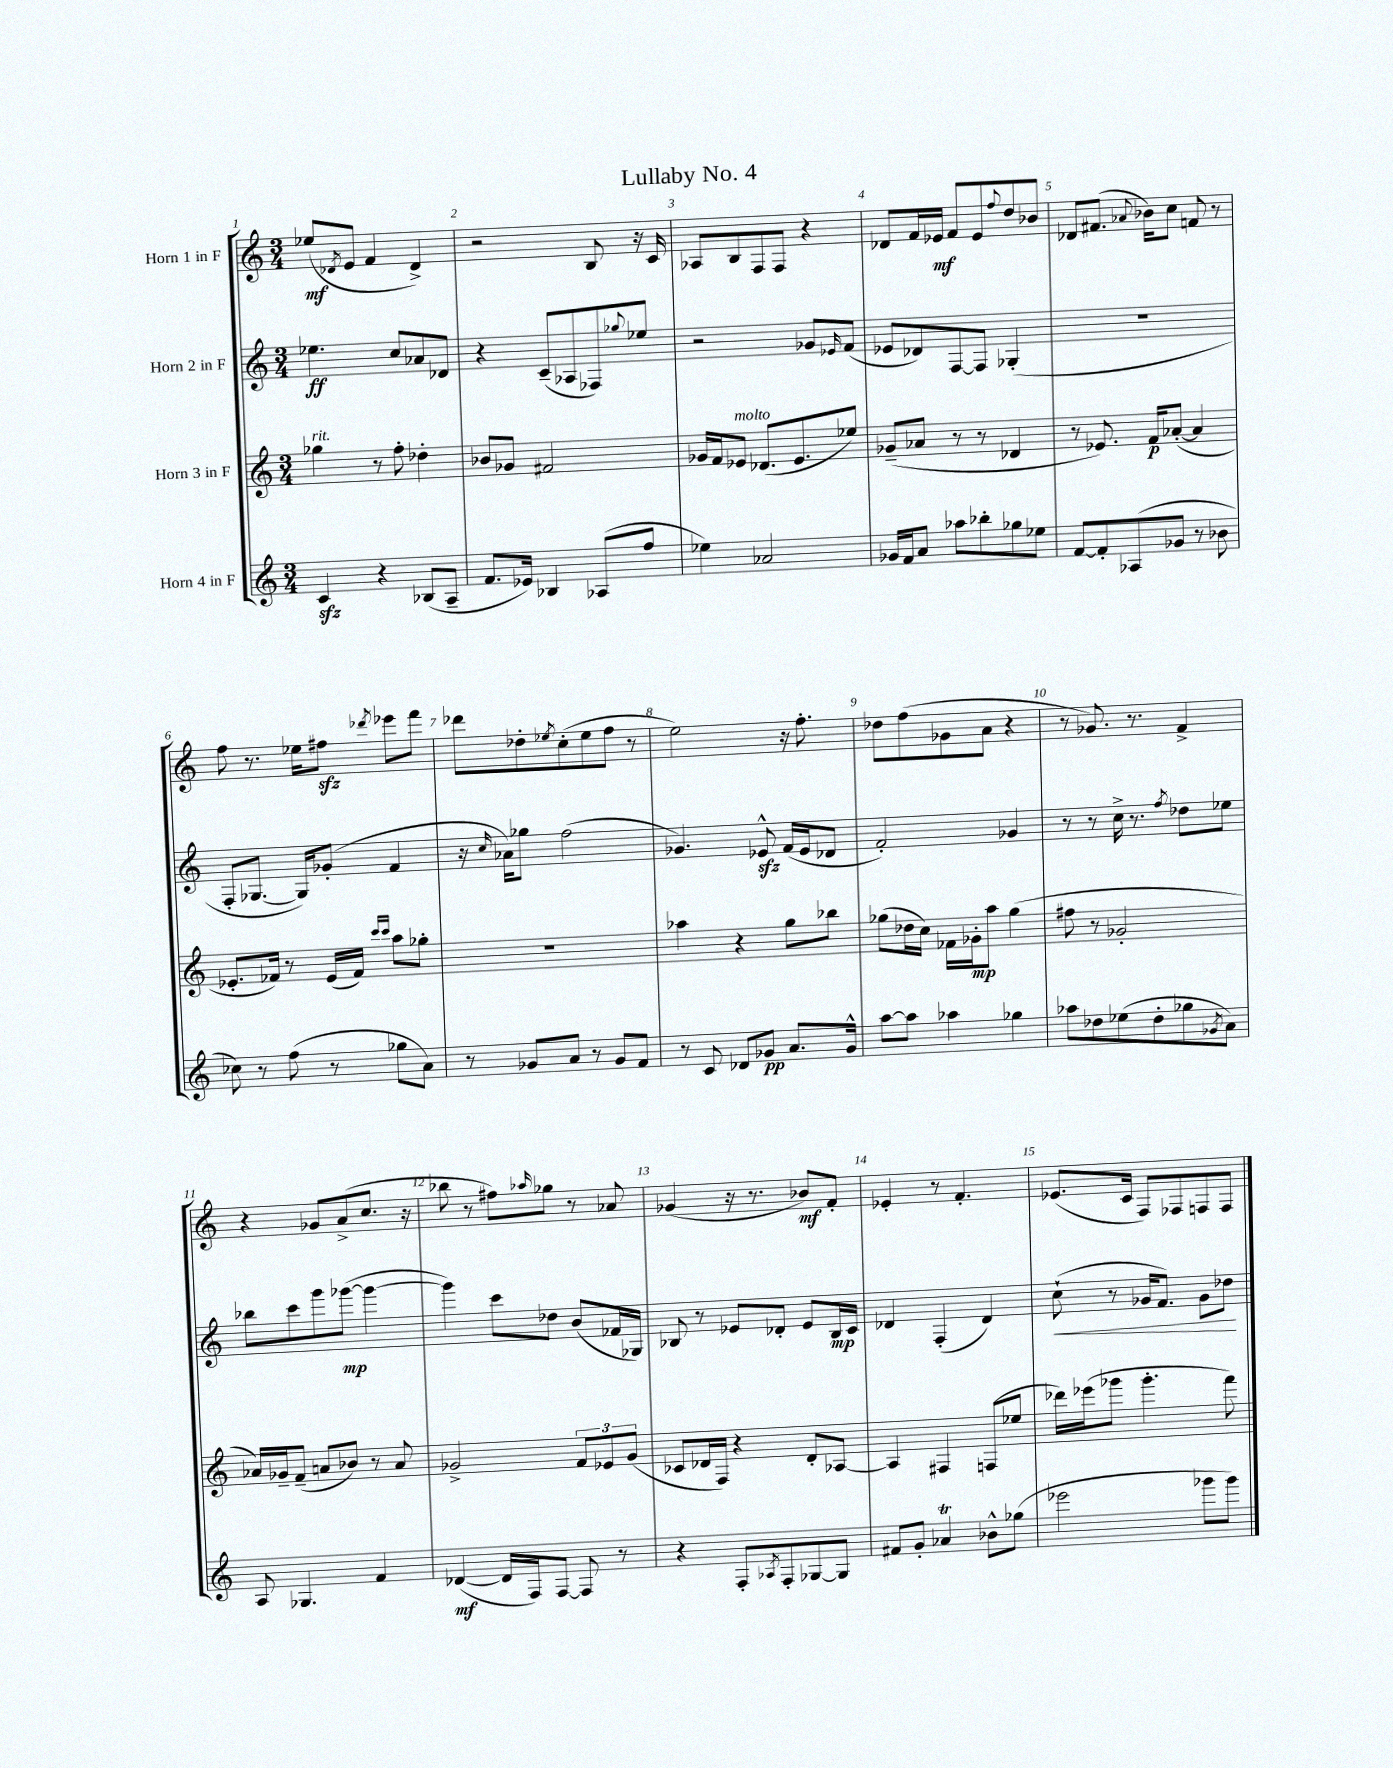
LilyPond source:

\header { title = "Lullaby No. 4" }
<<
\new StaffGroup <<
\new Staff = "s0" \with { instrumentName = "Horn 1 in F" } {
    \clef treble \key c \major \numericTimeSignature \time 3/4
    ees''8\mf( \acciaccatura { des'8 } e'8 f'4 des'4->) |
    r2 b8 r16 c'16 |
    aes8 b8 f8 f8 r4 |
    des'8 f'16 ees'16\mf f'8 ees'8 \appoggiatura { f''8 } d''8 bes'8 |
    des'8 fis'8.( \appoggiatura { aes'8 } bes'16) c''8 f'8 r8 |
    f''8 r8. ees''16 fis''8\sfz \acciaccatura { des'''8 } ees'''8 f'''8 |
    des'''8 des''8-. \acciaccatura { ees''8 } c''8-.( ees''8 f''8 r8 |
    e''2) r16 f''8.-. |
    des''8 f''8( ges'8 a'8 r4 |
    r8 ges'8.) r8. f'4-> |
    r4 ges'8 a'8->( c''8. r16 |
    bes''8 r8 fis''8) \grace { aes''16 } ges''8 r8 aes'8 |
    ges'4( r16 r8. bes'8\mf) f'8-. |
    ees'4-. r8 f'4.-. |
    ees'8.( c'16 f8) fes8 f8 f8 \bar "|." |
}
\new Staff = "s1" \with { instrumentName = "Horn 2 in F" } {
    \clef treble \key c \major \numericTimeSignature \time 3/4
    ees''4.\ff c''8 aes'8 des'8 |
    r4 c'8--( aes8 fes8) \appoggiatura { ges''8 } ees''8 |
    r2 ges'8 \grace { ees'16 } f'8( |
    ees'8 des'8) f8~ f8 ges4-.( |
    R2. |
    f8-. ges8.~ ges16) ges'8-.( f'4 |
    r16 \grace { c''16 } aes'16) ges''8 f''2( |
    ges'4.) ees'8-^\sfz f'16( ees'16 des'8 |
    f'2-.) ges'4 |
    r8 r8 c''16-> r8. \acciaccatura { f''8 } des''8 ees''8 |
    bes''8 c'''8 g'''8 ges'''8~\mp( ges'''4~ |
    ges'''4) c'''8 des''8 b'8( fes'16 ges16) |
    bes8 r8 ees'8 des'8-. ees'8 bes16\mp c'16 |
    des'4 f4-.( des'4) |
    c''8-!\<( r8 ges'16 f'8.) ges'8 des''8\! \bar "|." |
}
\new Staff = "s2" \with { instrumentName = "Horn 3 in F" } {
    \clef treble \key c \major \numericTimeSignature \time 3/4
    ges''4^\markup { \italic "rit." } r8 f''8-. des''4-. |
    bes'8 ges'8 fis'2 |
    ges'16 f'16 ees'8^\markup { \italic "molto" } des'8.( ees'8. ees''8) |
    ges'8--( aes'8 r8 r8 des'4 |
    r8 ees'8.) f'16\p aes'8~-.( aes'4 |
    ees'8.-. fes'16) r8 ees'16( fes'16) \grace { c'''16 c'''16 } a''8 ges''8-. |
    R2. |
    aes''4 r4 g''8 bes''8 |
    ges''8( des''16 c''16) fes'16 ges'16-.\mp a''8 ges''4( |
    fis''8 r8 ges'2-. |
    aes'16) ges'16-- f'8--( a'8 bes'8) r8 a'8 |
    ges'2-> \tuplet 3/2 { f'8 ees'8 ges'8( } |
    ces'8 des'16 f16) r4 des'8-. aes8~ |
    aes4 fis4 f8( ees''8 |
    des'''16) ees'''16( ges'''8 ges'''4.-. f'''8) \bar "|." |
}
\new Staff = "s3" \with { instrumentName = "Horn 4 in F" } {
    \clef treble \key c \major \numericTimeSignature \time 3/4
    c'4\sfz r4 bes8( a8-- |
    f'8. ees'16) bes4 aes8( f''8 |
    ees''4) aes'2 |
    ges'16 f'16 a'8 aes''8 bes''8-. ges''8 ees''8 |
    f'8~ f'8-. aes8( ges'8 r8 bes'8 |
    ces''8) r8 f''8( r8 ges''8 a'8) |
    r8 ges'8 a'8 r8 ges'8 f'8 |
    r8 c'8 des'8 ges'8\pp a'8. ges'16-^ |
    a''8~ a''8 aes''4 ges''4 |
    aes''8 des''8 ees''8( des''8-. ges''8 \acciaccatura { ges'8 } a'8) |
    a8 ges4. f'4 |
    des'4~\mf( des'16 f16) f8~ f8 r8 |
    r4 f8-. \acciaccatura { aes8 } f8-. ges8~ ges8 |
    fis'8 g'8-. aes'4\trill bes'8-^ ges''8( |
    ees'''2 ges'''8 ges'''8) \bar "|." |
}
>>
>>
\layout { \context { \Score \override BarNumber.break-visibility = ##(#f #t #t) barNumberVisibility = #all-bar-numbers-visible } }
